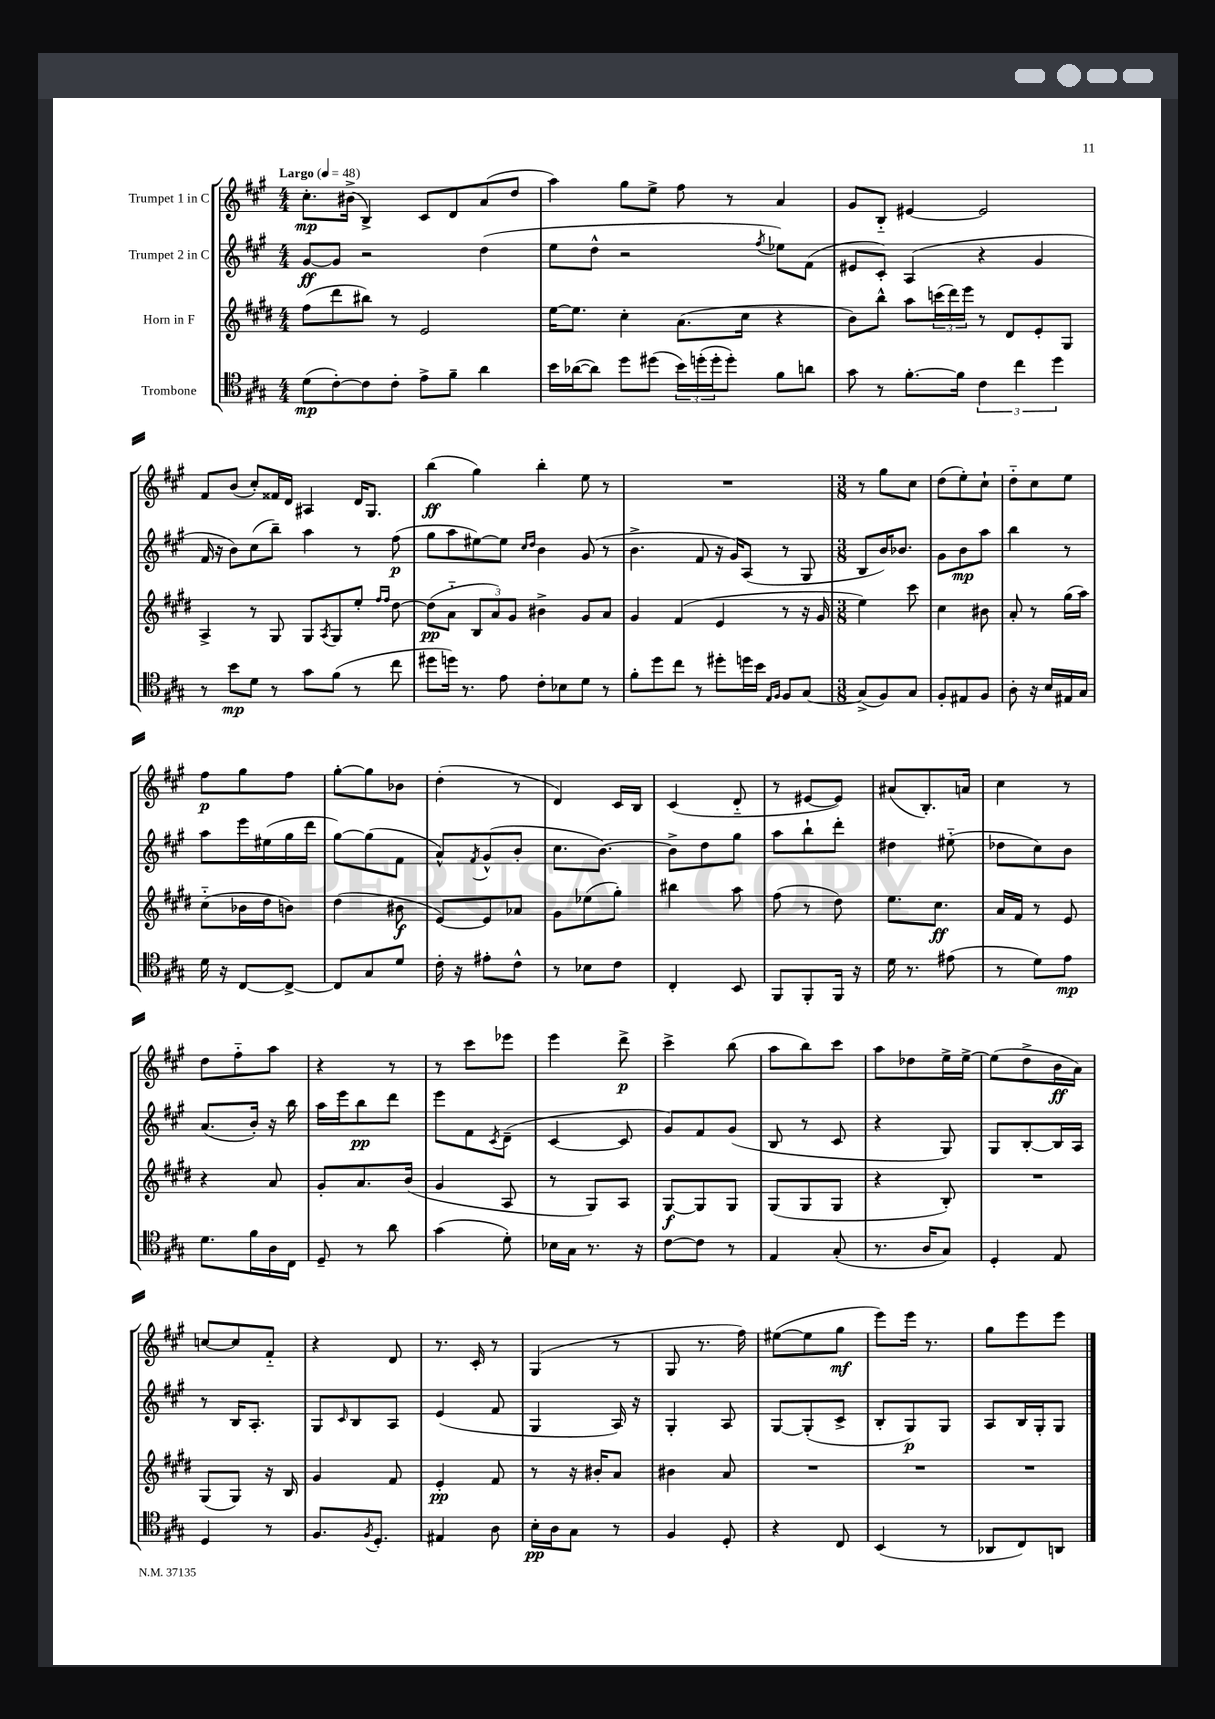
<<
\new StaffGroup <<
\new Staff = "s0" \with { instrumentName = "Trumpet 1 in C" } {
    \clef treble \key a \major \numericTimeSignature \time 4/4 \tempo "Largo" 4 = 48
    cis''8.-.\mp bis'16->( b4->) cis'8 d'8 a'8( d''8 |
    a''4) gis''8 e''8-> fis''8 r8 a'4 |
    gis'8 b8-_ eis'4~ eis'2 |
    fis'8 b'8( cis''8-.) fisis'16 d'16 ais4 d'16 gis8. |
    b''4\ff( gis''4) b''4-. e''8 r8 |
    R1 |
    \numericTimeSignature \time 3/8 r8 gis''8 cis''8 |
    d''8( e''8-.) cis''8-! |
    d''8-_ cis''8 e''8 |
    fis''8\p gis''8 fis''8 |
    gis''8~-. gis''8 bes'8 |
    d''4-.( r8 |
    d'4) cis'16 b16 |
    cis'4( d'8-_ |
    r8 eis'8~ eis'8) |
    ais'8( b8.-.) a'16 |
    cis''4 r8 |
    d''8 fis''8-_ a''8 |
    r4 r8 |
    r8 cis'''8 ees'''8 |
    e'''4 d'''8->\p |
    cis'''4-> b''8( |
    a''8 b''8) cis'''8 |
    a''8 des''8 e''16-> e''16~-> |
    e''8( d''8-> b'16\ff a'16) |
    c''8~ c''8 fis'8-_ |
    r4 d'8 |
    r8. cis'16-. r8 |
    gis4( r8 |
    gis8 r8. fis''16) |
    eis''8~( eis''8 gis''8\mf |
    e'''8) e'''16 r8. |
    gis''8 e'''8 e'''8 \bar "|." |
}
\new Staff = "s1" \with { instrumentName = "Trumpet 2 in C" } {
    \clef treble \key a \major \numericTimeSignature \time 4/4
    gis'8~\ff gis'8 r2 d''4( |
    e''8 d''8-^ r2 \acciaccatura { fis''8 } ees''8) fis'8( |
    eis'8 cis'8-.) a4( r4 gis'4 |
    fis'16 r16 b'8) cis''8( b''8--) a''4 r8 fis''8\p( |
    gis''8 a''8 eis''8~) eis''8 \grace { cis''16 d''16 } b'4 gis'8( r8 |
    b'4.-> fis'8 r16 gis'16) a8( r8 gis8 |
    \numericTimeSignature \time 3/8 b8 b'16) bes'8. |
    gis'8 b'8\mp a''8 |
    b''4 r8 |
    a''8 e'''16 eis''16( gis''16 d'''16 |
    gis''8~) gis''8( fis'8 |
    a'8-^) \acciaccatura { fis'8 } gis'8-^( b'8-. |
    cis''8. b'8.~) |
    b'8-> d''8 gis''8 |
    a''8 b''8-! d'''8-. |
    dis''4 eis''8-_( |
    des''8 cis''8) b'8 |
    a'8.( b'16-.) r16 b''16 |
    a''16 e'''16 b''8\pp d'''8 |
    e'''8 fis'8 \acciaccatura { cis'8 } d'8--( |
    cis'4~ cis'8 |
    gis'8) fis'8 gis'8( |
    b8 r8 cis'8 |
    r4 gis8) |
    gis8 b8~-. b16 a16 |
    r8 b16 a8.-. |
    gis8 \grace { cis'16 } b8 a8 |
    e'4( fis'8 |
    gis4 a16) r16 |
    gis4-. a8 |
    gis8~ gis8-.( cis'8-> |
    b8-. gis8\p) gis8 |
    a8 b16 gis16-. gis8 \bar "|." |
}
\new Staff = "s2" \with { instrumentName = "Horn in F" } {
    \clef treble \key e \major \numericTimeSignature \time 4/4
    fis''8( dis'''8 bis''8) r8 e'2 |
    e''16~ e''8. cis''4-. a'8.( cis''16 r4 |
    b'8) b''8-^ a''8 \tuplet 3/2 { c'''16( dis'''16) e'''16 } r8 dis'8 e'8-. gis8 |
    a4-> r8 gis8 gis8 \acciaccatura { a8 } gis8 e''8-. \grace { fis''16 fis''16 } dis''8~ |
    dis''8\pp( a'8-_ \tuplet 3/2 { b8 a'8) gis'8 } bis'4-> gis'8 a'8 |
    gis'4 fis'4( e'4 r8 r16 gis'16 |
    \numericTimeSignature \time 3/8 e''4) cis'''8 |
    cis''4 bis'8 |
    a'8-. r8 gis''16( a''16) |
    cis''8-_( bes'16 dis''16 b'8) |
    dis''4( bis'8\f |
    e'8~) e'8 aes'8 |
    gis'8 ees''8( gis''8-.) |
    bis''4 a''8 |
    fis''8( r8 dis''8) |
    e''8. cis''8.\ff |
    a'16 fis'16 r8 e'8 |
    r4 a'8 |
    gis'8-. a'8. b'16( |
    gis'4 a8 |
    r8 gis8) a8 |
    gis8~\f gis8 gis8 |
    gis8( gis8 gis8 |
    r4 b8-.) |
    R4. |
    gis8( gis8) r16 b16 |
    gis'4 fis'8 |
    e'4-.\pp fis'8 |
    r8 r16 bis'16-. a'8 |
    bis'4 a'8 |
    R4. |
    R4. |
    R4. \bar "|." |
}
\new Staff = "s3" \with { instrumentName = "Trombone" } {
    \clef tenor \key a \major \numericTimeSignature \time 4/4
    d'8\mp( cis'8~-.) cis'8 cis'8-. e'8-> fis'8-- a'4 |
    b'16 aes'16~( aes'8) d''8 dis''8( \tuplet 3/2 { b'16) d''16-.( d''16-. } d''8-.) fis'8 a'8 |
    gis'8 r8 fis'8.~-. fis'16 \tuplet 3/2 { cis'4 cis''4 d''4 } |
    r8 b'8\mp d'8 r8 gis'8 fis'8( r8 cis''8 |
    dis''8 d''16) r8. e'8 cis'8-. bes8 d'8 r8 |
    fis'8-. d''8 cis''8 r8 dis''8-. d''16 b'16 \grace { e16 fis16 } fis8 gis8~ |
    \numericTimeSignature \time 3/8 gis8->( fis8) gis8 |
    fis8-. eis8 fis8 |
    a8-. r16 b16 eis16 gis16 |
    d'16 r16 cis8~ cis8~-> |
    cis8 gis8 d'8 |
    cis'16-. r16 eis'8-. cis'8-^ |
    r8 bes8 cis'8 |
    cis4-. b,8 |
    fis,8 fis,8-. fis,16 r16 |
    d'16 r8. eis'8( |
    r8 d'8) e'8\mp |
    d'8. fis'16 a16 cis16 |
    d8-- r8 a'8 |
    gis'4( d'8-.) |
    bes16 gis16 r8. r16 |
    cis'8~ cis'8 r8 |
    e4 gis8-.( |
    r8. a16 gis8) |
    d4-. e8 |
    d4 r8 |
    fis8. \acciaccatura { fis8 } d8.-. |
    eis4 a8 |
    b16-.\pp a16 gis8 r8 |
    fis4 d8-. |
    r4 cis8 |
    b,4( r8 |
    aes,8 cis8) a,8 \bar "|." |
}
>>
>>
\layout { \context { \Score \remove "Bar_number_engraver" } }
